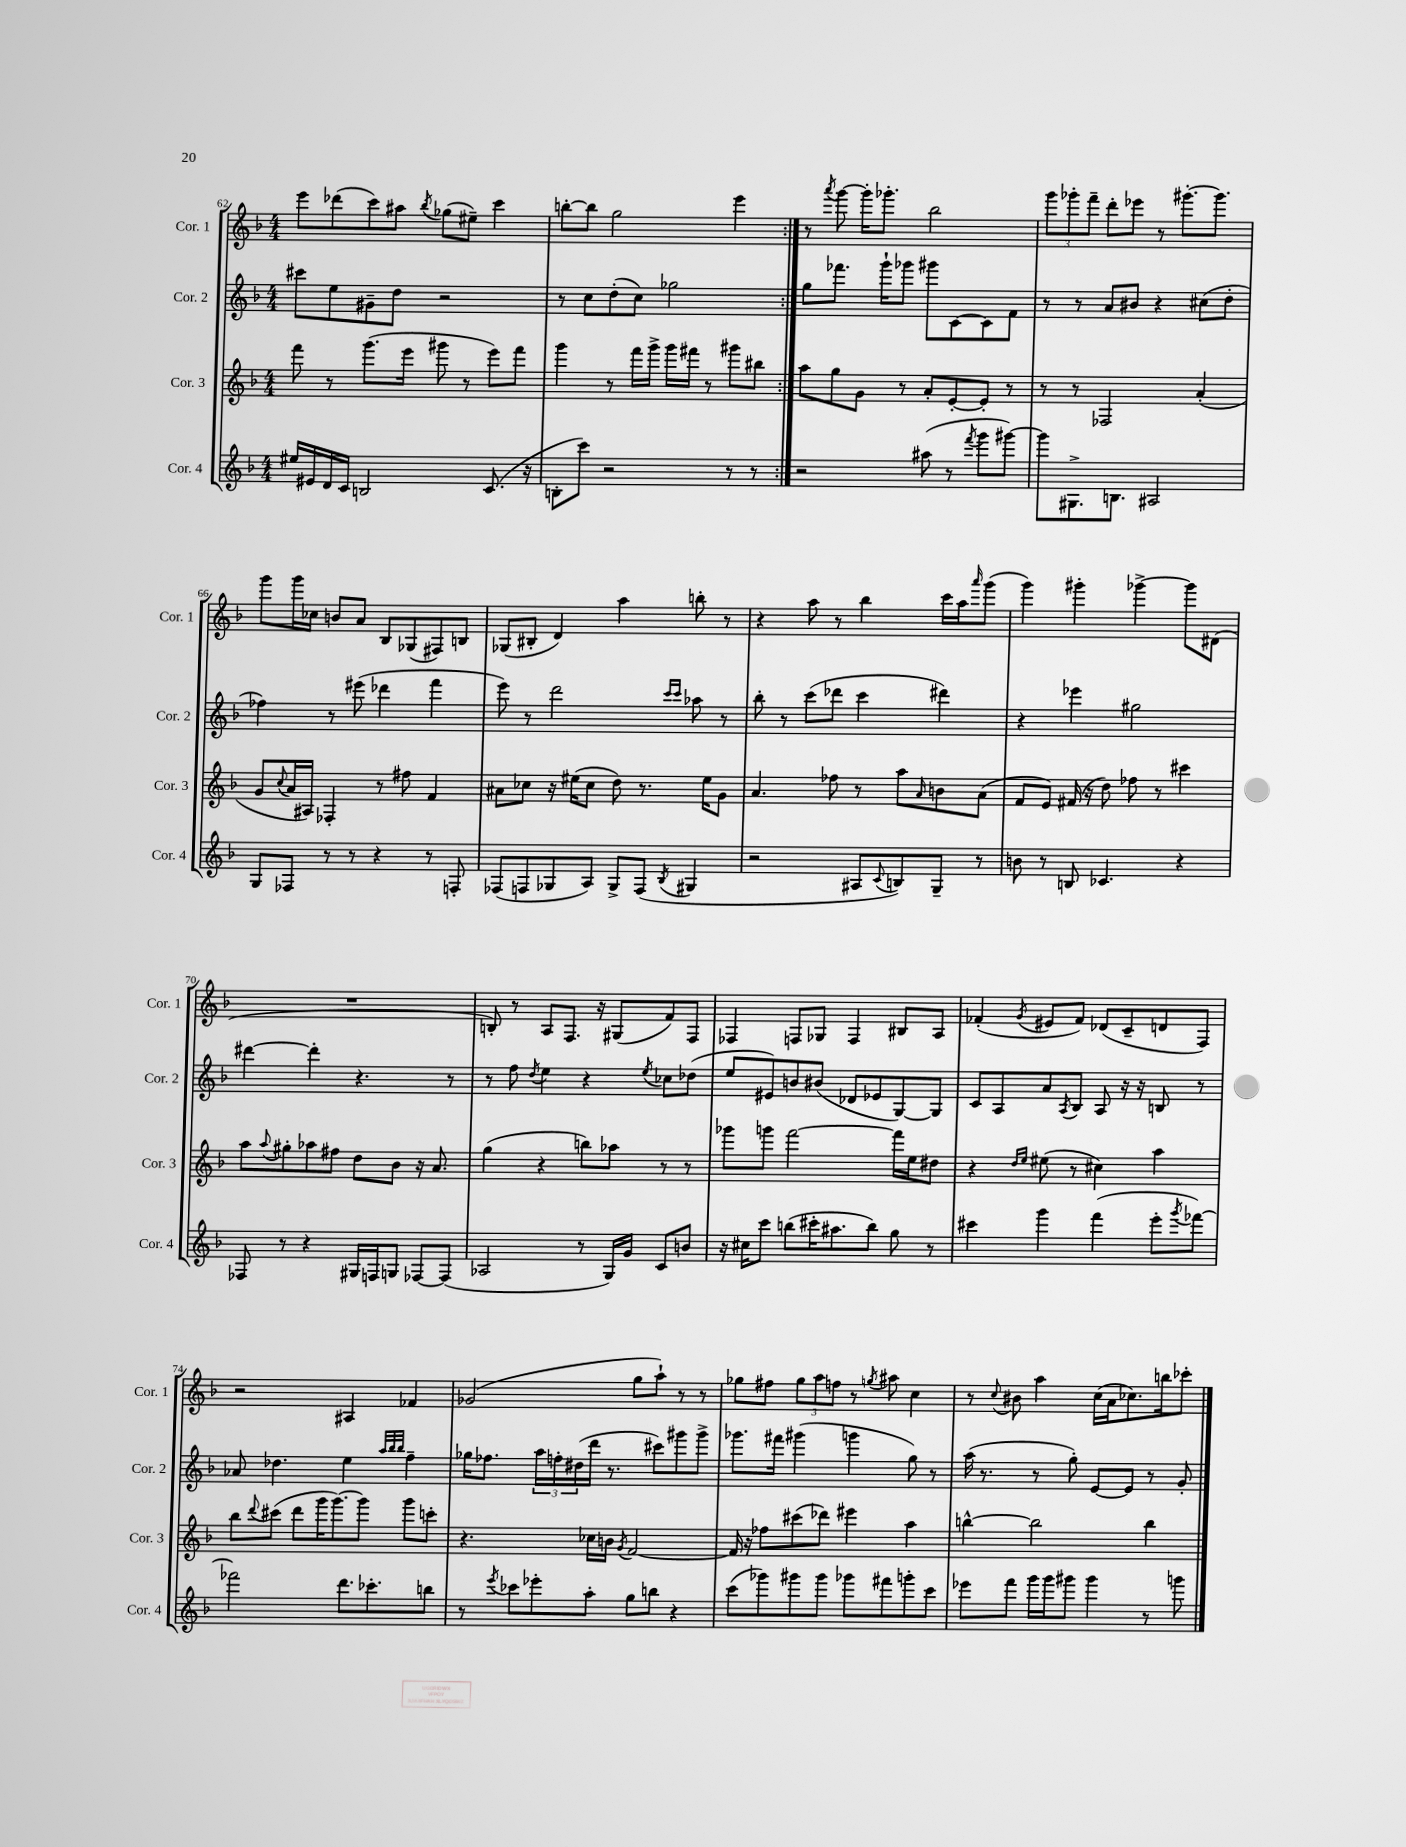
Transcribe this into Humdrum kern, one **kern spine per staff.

**kern	**kern	**kern	**kern
*staff4	*staff3	*staff2	*staff1
*clefG2	*clefG2	*clefG2	*clefG2
*k[b-]	*k[b-]	*k[b-]	*k[b-]
*M4/4	*M4/4	*M4/4	*M4/4
16ee#	8fff	8ccc#	8eee
16e#	.	.	.
16d	8r	8ee	(8ddd-
16c	.	.	.
2B	(8.ggg	8g#~	8ccc)
.	.	8dd	8aa#
.	16eee	.	.
.	.	.	8qbb-
.	8ggg#	2r	(8gg-
.	8r	.	8ee#~)
(8.c	8eee)	.	4ccc
.	8fff	.	.
16r	.	.	.
=	=	=	=
8B'	4ggg	8r	[8bb'
8ccc)	.	8cc	8bb]
2r	8r	(8dd'	2gg
.	16fff	8cc)	.
.	16ggg^	.	.
.	16ggg	2gg-	.
.	16fff#	.	.
.	8r	.	.
8r	8ggg#	.	4eee
8r	8bb#	.	.
=:|!	=:|!	=:|!	=:|!
2r	8aa	8gg	8r
.	.	.	8qaaa
.	8gg	8.fff-	[8ggg
.	8g	.	16ggg']
.	.	16ggg`	8.ggg-'
.	8r	8ggg-	.
(8aa#	8a'	8ggg#	2bb-
8r	[8e'	[8c	.
8qfff	.	.	.
8ggg	8e']	8c]	.
[8ggg#)	8r	8f	.
=	=	=	=
8ggg#]	8r	8r	12ggg
.	.	.	12ggg-'
8.G#^	8r	8r	.
.	.	.	12fff~
.	2F-	8a	8ddd'
8.B	.	.	.
.	.	8b#	8eee-
2A#	.	4r	8r
.	.	.	[8.ggg#'
.	(4a'	(8cc#	.
.	.	.	8.ggg#]
.	.	8dd'	.
=	=	=	=
8G	8g	4ff-)	8ggg
.	8qqcc	.	.
8F-	16a	.	16ggg
.	16A#)	.	16cc-
8r	4F-'	8r	8b
8r	.	(8eee#	8a
4r	8r	4ddd-	8B-
.	8ff#	.	(8G-
8r	4f	4fff	8F#)
8F'	.	.	8B
=	=	=	=
(8F-	8a#	8eee)	(8G-
8F	8cc-	8r	8B#'
8G-	16r	2ddd	4d)
.	(16ee#	.	.
8A)	8cc-	.	.
8G-^	8dd)	.	4aa
(8F	8.r	.	.
.	.	16qqccc	.
8qB-	.	16qqccc	.
4G#	.	8aa-	8bb'
.	16ee#	.	.
.	8g	8r	8r
=	=	=	=
2r	4.a	8bb-'	4r
.	.	8r	.
.	.	(8ccc	8aa
.	8ff-	8ddd-	8r
8A#	8r	4ccc	4bb-
8qqc	.	.	.
8B)	8aa	.	.
.	16qqa	.	.
8G~	8b	4ddd#)	16ccc
.	.	.	16aa
.	.	.	16qqaaa
8r	(8a	.	(8ggg
=	=	=	=
8b	8f	4r	4ggg)
8r	8e)	.	.
8B	(16f#	4eee-	4ggg#'
.	16r	.	.
4.c-	8dd)	.	.
.	8ff-	2gg#	[4ggg-^
.	8r	.	.
4r	4ccc#	.	8ggg-]
.	.	.	(8d#
=	=	=	=
8F-	8aa	[4ddd#	1r
.	8qqaa	.	.
8r	8gg#'	.	.
4r	8aa-	4ddd#']	.
.	8ff#	.	.
16G#	8dd	4.r	.
16F	.	.	.
8G	8b-	.	.
[8F-	16r	.	.
.	8.a	.	.
(8F-]	.	8r	.
=	=	=	=
2A-	(4gg	8r	8B')
.	.	8ff	8r
.	.	8qdd	.
.	4r	4ee	8A
.	.	.	8.F
8r	8bb)	4r	.
.	.	.	16r
16G)	8aa-	.	(8G#
16g	.	.	.
.	.	8qee	.
8c	8r	8cc-	8f)
8b	8r	(8dd-	8F
=	=	=	=
16r	8ggg-	8ee	4F-
16cc#	.	.	.
8ccc	8ggg	8e#)	.
(8bb	[2fff	8b	8F
16ccc#'	.	(8b#	8G-
8.aa#	.	.	.
.	.	8d-	4F
8bb)	.	8e-	.
8gg	16fff]	[8G)	8B#
.	16ee	.	.
8r	8dd#	8G]	8A
=	=	=	=
4ccc#	4r	8c	(4f-'
.	.	8A	.
.	16qqdd	.	.
.	16qqee	.	8qg
4ggg	(8ee#	8a	8e#
.	.	8qA	.
.	8r	8B-	8f-)
(4fff	4cc#)	8A	(8d-
.	.	16r	8c~
.	.	16r	.
8eee'	4aa	8B	8d
8qggg	.	.	.
[8fff-)	.	8r	8F)
=	=	=	=
2fff-]	8bb-	8a-	2r
.	8qqddd	.	.
.	(8ccc#	4.dd-	.
.	8ddd	.	.
.	16ggg	.	.
.	[8.ggg)	.	.
8.ddd	.	4ee	4A#
.	8ggg]	.	.
8.ccc-'	.	.	.
.	.	32qqaa	.
.	.	32qqbb-	.
.	.	32qqbb-	.
.	8ggg	4ff~	4f-
8bb	8ccc'	.	.
=	=	=	=
8r	4.r	16gg-	(2g-
.	.	8.ff-	.
8qeee	.	.	.
8ccc-	.	.	.
8eee-'	.	24aa	.
.	.	24ff'	.
.	.	(24dd#	.
8aa'	16cc-	16ddd	.
.	16b	8.r	.
.	8qg	.	.
8gg	[2f	.	8gg
8bb	.	8ccc#)	8aa`)
4r	.	8ggg#	8r
.	.	8ggg#^	8r
=	=	=	=
(8ccc	16f]	8.ggg-	8gg-
.	16r	.	.
8ggg-)	8ff-	.	8ff#
.	.	16fff#	.
8ggg#	(8ccc#	(4ggg#	12gg-
.	.	.	12aa
8ggg#	8ddd-)	.	.
.	.	.	12ff
8ggg-	4eee#	4ggg	8r
.	.	.	8qgg
8fff#	.	.	8aa#
8ggg'	4aa	8gg)	4cc
8ccc	.	8r	.
=	=	=	=
8eee-	[4bb^^	(16aa	8r
.	.	8.r	.
.	.	.	8qqcc
8fff	.	.	8b#
16ggg	2bb]	8r	4aa
16ggg	.	.	.
8ggg#	.	8gg')	.
4ggg#	.	[8e	(16cc
.	.	.	16a
.	.	8e]	8.cc-)
8r	4bb	8r	.
.	.	.	16bb
8ggg	.	8g'	8ccc-'
==	==	==	==
*-	*-	*-	*-
